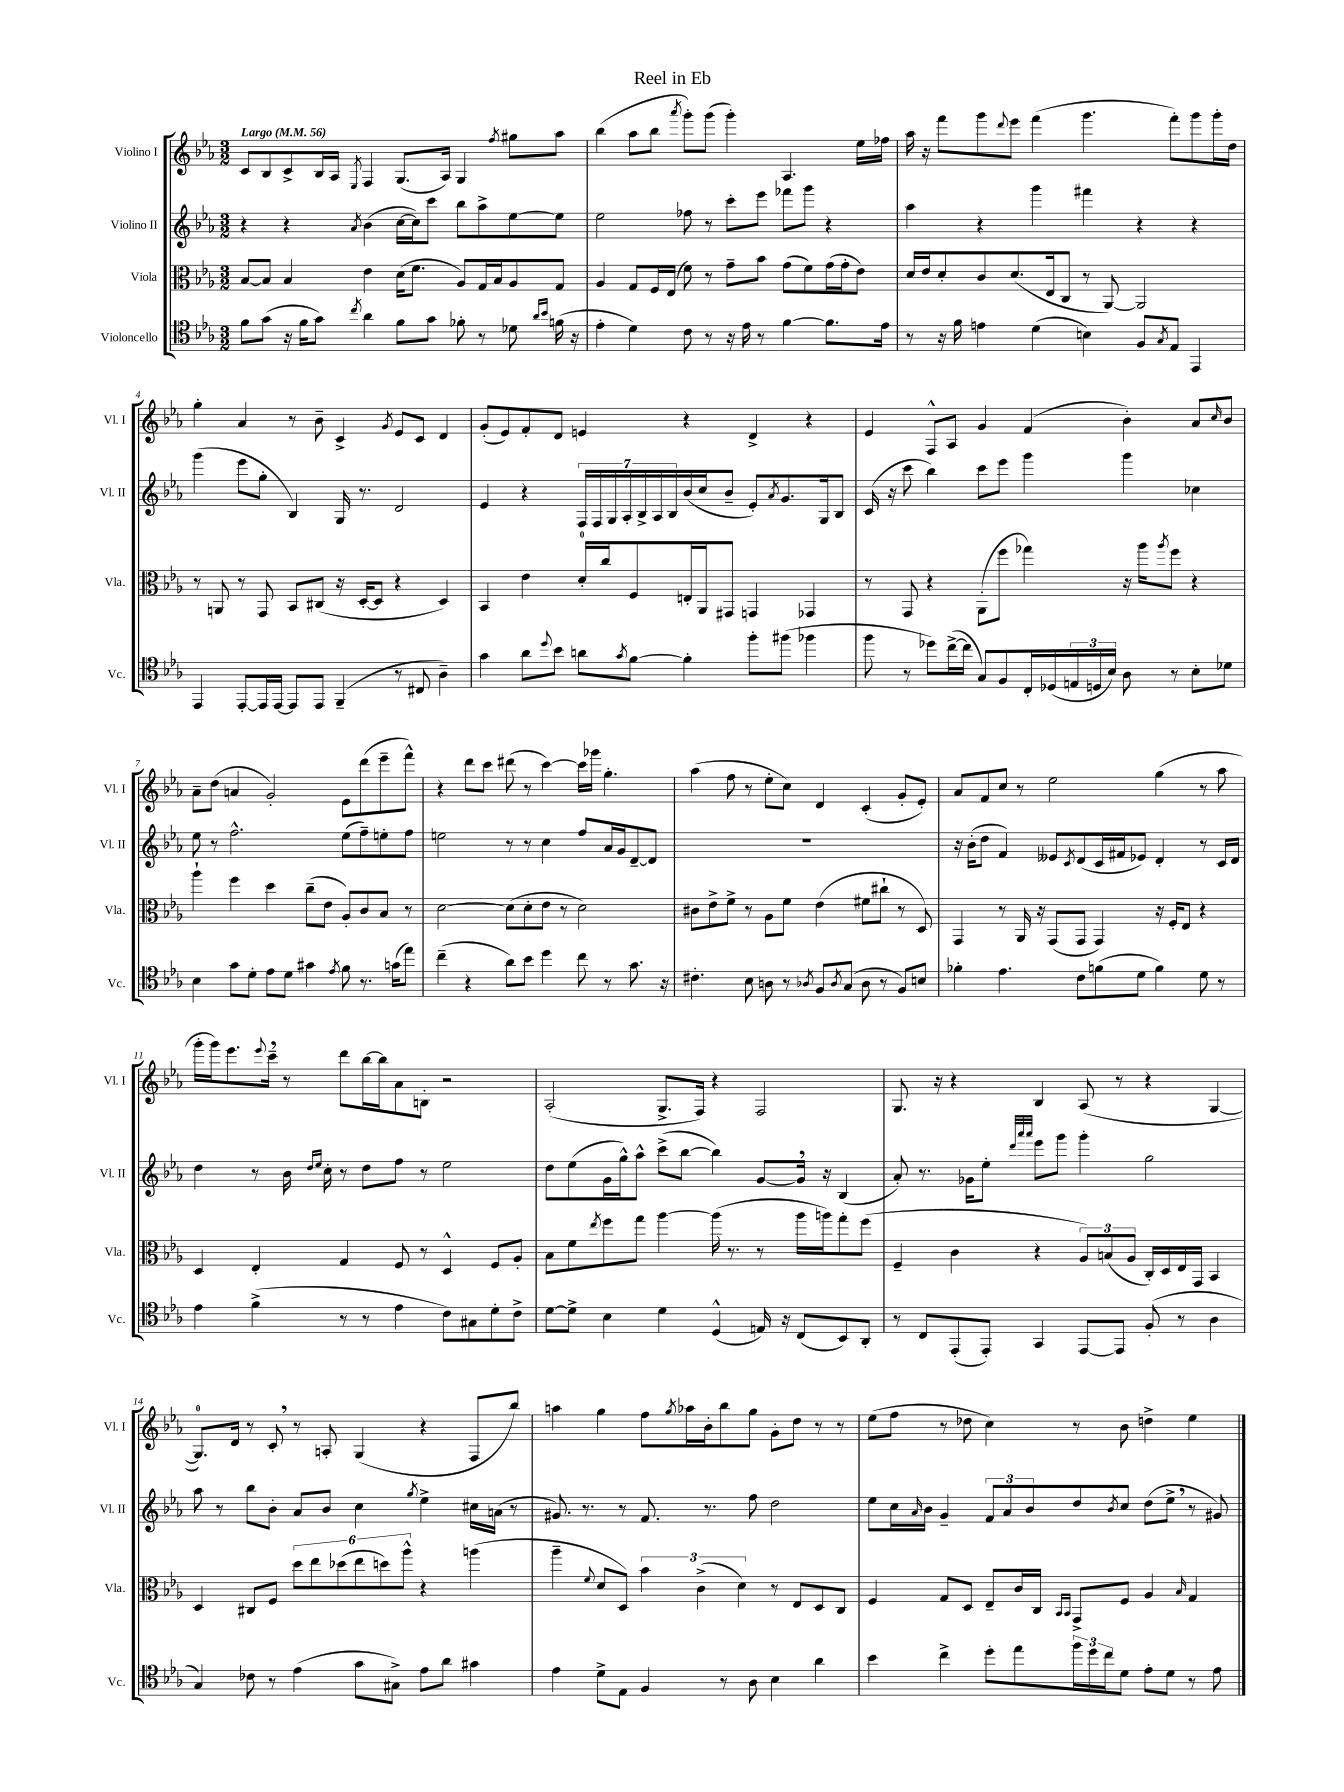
\header { title = "Reel in Eb" }
<<
\new StaffGroup <<
\new Staff = "s0" \with { instrumentName = "Violino I" shortInstrumentName = "Vl. I" } {
    \clef treble \key ees \major \numericTimeSignature \time 3/2 \tempo "Largo" 4 = 56
    c'8 bes8 c'8-> bes16 aes16 \acciaccatura { ees8 } f4 g8.( aes16) g4 \acciaccatura { f''8 } gis''8 aes''8 |
    bes''4( aes''8 bes''8 \acciaccatura { aes'''8 } g'''8-.) g'''8( g'''4-.) aes4. ees''16 fes''16 |
    aes''16 r16 f'''8 g'''8 \appoggiatura { d'''8 } ees'''8 f'''4( g'''4. f'''8-.) g'''8 g'''16-. d''16 |
    g''4-. aes'4 r8 bes'8-- c'4-> \acciaccatura { g'8 } ees'8 c'8 d'4 |
    g'8-.( ees'8) f'8-. d'8 e'4 r4 d'4-> r4 |
    ees'4 f8-^ aes8 g'4 f'4( bes'4-.) aes'8 \grace { c''16 } bes'8 |
    aes'8-- d''8( a'4 g'2-.) ees'8 d'''8( ees'''8-- f'''8-^) |
    r4 d'''8 c'''8 dis'''8( r8 c'''4~) c'''16 ges'''16 g''4.-. |
    aes''4( f''8 r8 ees''8-. c''8) d'4 c'4-.( g'8-. ees'8-.) |
    aes'8 f'8 c''8 r8 ees''2 g''4( r8 aes''8 |
    g'''16-. g'''16) ees'''8. \appoggiatura { ees'''8 } c'''16-- \breathe r8 d'''8 bes''16~ bes''16 aes'8 b8-. r2 |
    aes2-.( g8.-> f16) r4 f2 |
    g8. r16 r4 bes4 aes8( r8 r4 g4~ |
    g8.-0) d'16 r8 c'8-. \breathe r8 a8-. g4( r4 f8 bes''8) |
    a''4 g''4 f''8 \acciaccatura { g''8 } aes''16 bes'16-. bes''8 g''8 g'8-. d''8 r8 r8 |
    ees''8( f''8 r8 des''8 c''4) r8 bes'8 d''4-> ees''4 \bar "|." |
}
\new Staff = "s1" \with { instrumentName = "Violino II" shortInstrumentName = "Vl. II" } {
    \clef treble \key ees \major \numericTimeSignature \time 3/2
    r4 r4 \acciaccatura { aes'8 } bes'4( c''16~ c''16) c'''8 bes''8 aes''8-> ees''8~ ees''8 |
    ees''2 fes''8 r8 c'''8-. ees'''8 fes'''8 g'''8 r4 |
    aes''4 r4 g'''4 fis'''4 r4 r4 |
    g'''4( ees'''8 g''8-. bes4) g16 r8. d'2 |
    ees'4 r4 \tuplet 7/4 { f16 f16 g16 aes16-. bes16-> aes16 bes16 } bes'16( c''16 bes'8-- ees'8-.) \acciaccatura { aes'8 } g'8. g16 bes8 |
    c'16( r16 c'''8 bes''4) c'''8 ees'''8 g'''4 g'''4 ces''4 |
    ees''8 r8 f''2.-^ ees''8( f''8--) e''8-. f''8 |
    e''2 r8 r8 c''4 f''8 aes'16 g'16 d'8~-- d'8 |
    R1. |
    r16 bes'16-.( d''8 f'4) eeses'8 \acciaccatura { c'8 } d'8( c'16 fis'16 ees'8) d'4-. r8 c'16 d'16 |
    d''4 r8 bes'16 \grace { d''16 ees''16 } c''16-. r8 d''8 f''8 r8 ees''2 |
    d''8 ees''8( g'16 g''16-^) aes''8-^ c'''8->( bes''8~ bes''4) g'8~ g'16 \breathe r16 bes4( |
    aes'8-.) r8. ges'16 ees''8-. \grace { d'''32 aes'''32 aes'''32 } ees'''8 g'''8 g'''4-. g''2 |
    aes''8 r8 bes''8 bes'8-. aes'8 bes'8 c''4 \acciaccatura { g''8 } ees''4-> cis''16 a'16( r8 |
    gis'8.) r8. r8 f'8. r8. f''8 d''2 |
    ees''8 c''16 \grace { aes'16 } bes'16 g'4-- \tuplet 3/2 { f'8 aes'8 bes'8 } d''8 \acciaccatura { bes'8 } c''8 d''8( ees''8-> \breathe r8 gis'8) \bar "|." |
}
\new Staff = "s2" \with { instrumentName = "Viola" shortInstrumentName = "Vla." } {
    \clef alto \key ees \major \numericTimeSignature \time 3/2
    bes8~ bes8 bes4 ees'4 d'16( f'8. aes8) g16 bes16 aes8 g8 |
    aes4 g8 f16 ees16( f'8) r8 g'8-- bes'8 g'8( f'8) g'16( g'16-. ees'8) |
    d'16 ees'16 d'8-. c'8 d'8.( ees16 c8 r8 aes,8~) aes,2 |
    r8 a,8 r8 g,8 bes,8 cis8( r16 d16~-. d8 r4 d4) |
    bes,4 ees'4 d'16-0-. c''16 f8 e16-. aes,16 gis,8 g,4 ges,4 |
    r8 g,8 r4 aes,8-.( f''8 ges''4) r16 aes''16 \acciaccatura { aes''8 } f''8 r4 |
    aes''4-! f''4 d''4 c''8--( ees'8 aes8-.) c'8 bes8 r8 |
    d'2~ d'8( d'8-. ees'8 r8 d'2) |
    cis'8 ees'8-> f'8-> r8 aes8 f'8 ees'4( fis'8 cis''8-! r8 d8) |
    g,4 r8 aes,16 r16 g,8( g,8 g,4) r16 f16-. ees8 r4 |
    d4 ees4-. g4 f8 r8 d4-^ f8 aes8-. |
    bes8 f'8 \acciaccatura { ees''8 } f''8 g''8 aes''4~ aes''16( r8. r8 aes''16 a''16) g''8-. f''8( |
    f4-- c'4 r4 \tuplet 3/2 { aes8) b8( aes8 } c16-.) d16 ees16 g,16 bes,4 |
    d4 cis8 f8 \tuplet 6/4 { d''8 ees''8 des''8( ees''8 d''8) aes''8-^ } r4 a''4( |
    aes''4-- \appoggiatura { f'8 } d'8 d8) \tuplet 3/2 { bes'4 c'4->( d'4) } r8 ees8 d8 c8 |
    f4 g8 d8 ees8-- c'16 c16 \grace { bes,16 bes,16 } g,8-> f8 aes4 \grace { bes16 } g4 \bar "|." |
}
\new Staff = "s3" \with { instrumentName = "Violoncello" shortInstrumentName = "Vc." } {
    \clef tenor \key ees \major \numericTimeSignature \time 3/2
    f'8 g'8( r16 f'16 g'8) \acciaccatura { c''8 } aes'4 f'8 g'8 fes'8-. r8 des'8 \grace { aes'16 bes'16 } f'16( r16 |
    ees'4-. d'4) c'8 r8 r16 ees'16 r8 f'4~ f'8. ees'16 |
    r8 r16 f'16 e'4 d'4( b4) f8 \acciaccatura { g8 } ees8 ees,4 |
    ees,4 ees,8~-. ees,16 ees,16~ ees,8 ees,8 f,4--( r8 cis8 aes4--) |
    g'4 aes'8 \appoggiatura { d''8 } bes'8 a'8 \acciaccatura { g'8 } f'8~ f'4-. f''8-. fis''8( fes''4 |
    f''8 r8 des''8) c''16~->( c''16 g8) f8 c16-. des16( \tuplet 3/2 { e16 d16 bes16) } aes8 r8 bes8-. des'8 |
    bes4 g'8 d'8-. ees'8 d'8 gis'4 \acciaccatura { ees'8 } f'8 r8. g'16( ees''8) |
    c''4--( r4 aes'8) bes'8 d''4 c''8 r8 g'8. r16 |
    cis'4.-. bes8 a8 r8 \acciaccatura { aes8 } f8 \acciaccatura { aes8 } g8( aes8 r8 f8) b8 |
    fes'4-. ees'4. c'8 f'8( d'8 f'4) d'8 r8 |
    ees'4 f'4->( r8 r8 ees'4 c'8) gis8 d'8-. c'8-> |
    d'8~ d'8-> bes4 d'4 d4-^( e16) r16 c8( bes,8) aes,8-. |
    r8 c8 ees,8-.( ees,8-.) g,4 ees,8~ ees,8 f8-.( r8 aes4 |
    g4) ces'8 r8 ees'4( g'8 gis8->) ees'8 aes'8 gis'4 |
    ees'4 d'8-> ees8 f4 r8 aes8 bes4 aes'4 |
    bes'4 c''4-> d''8-. ees''8 \tuplet 3/2 { f''16 d''16 c''16 } d'8 ees'8-. d'8 r8 ees'8 \bar "|." |
}
>>
>>
